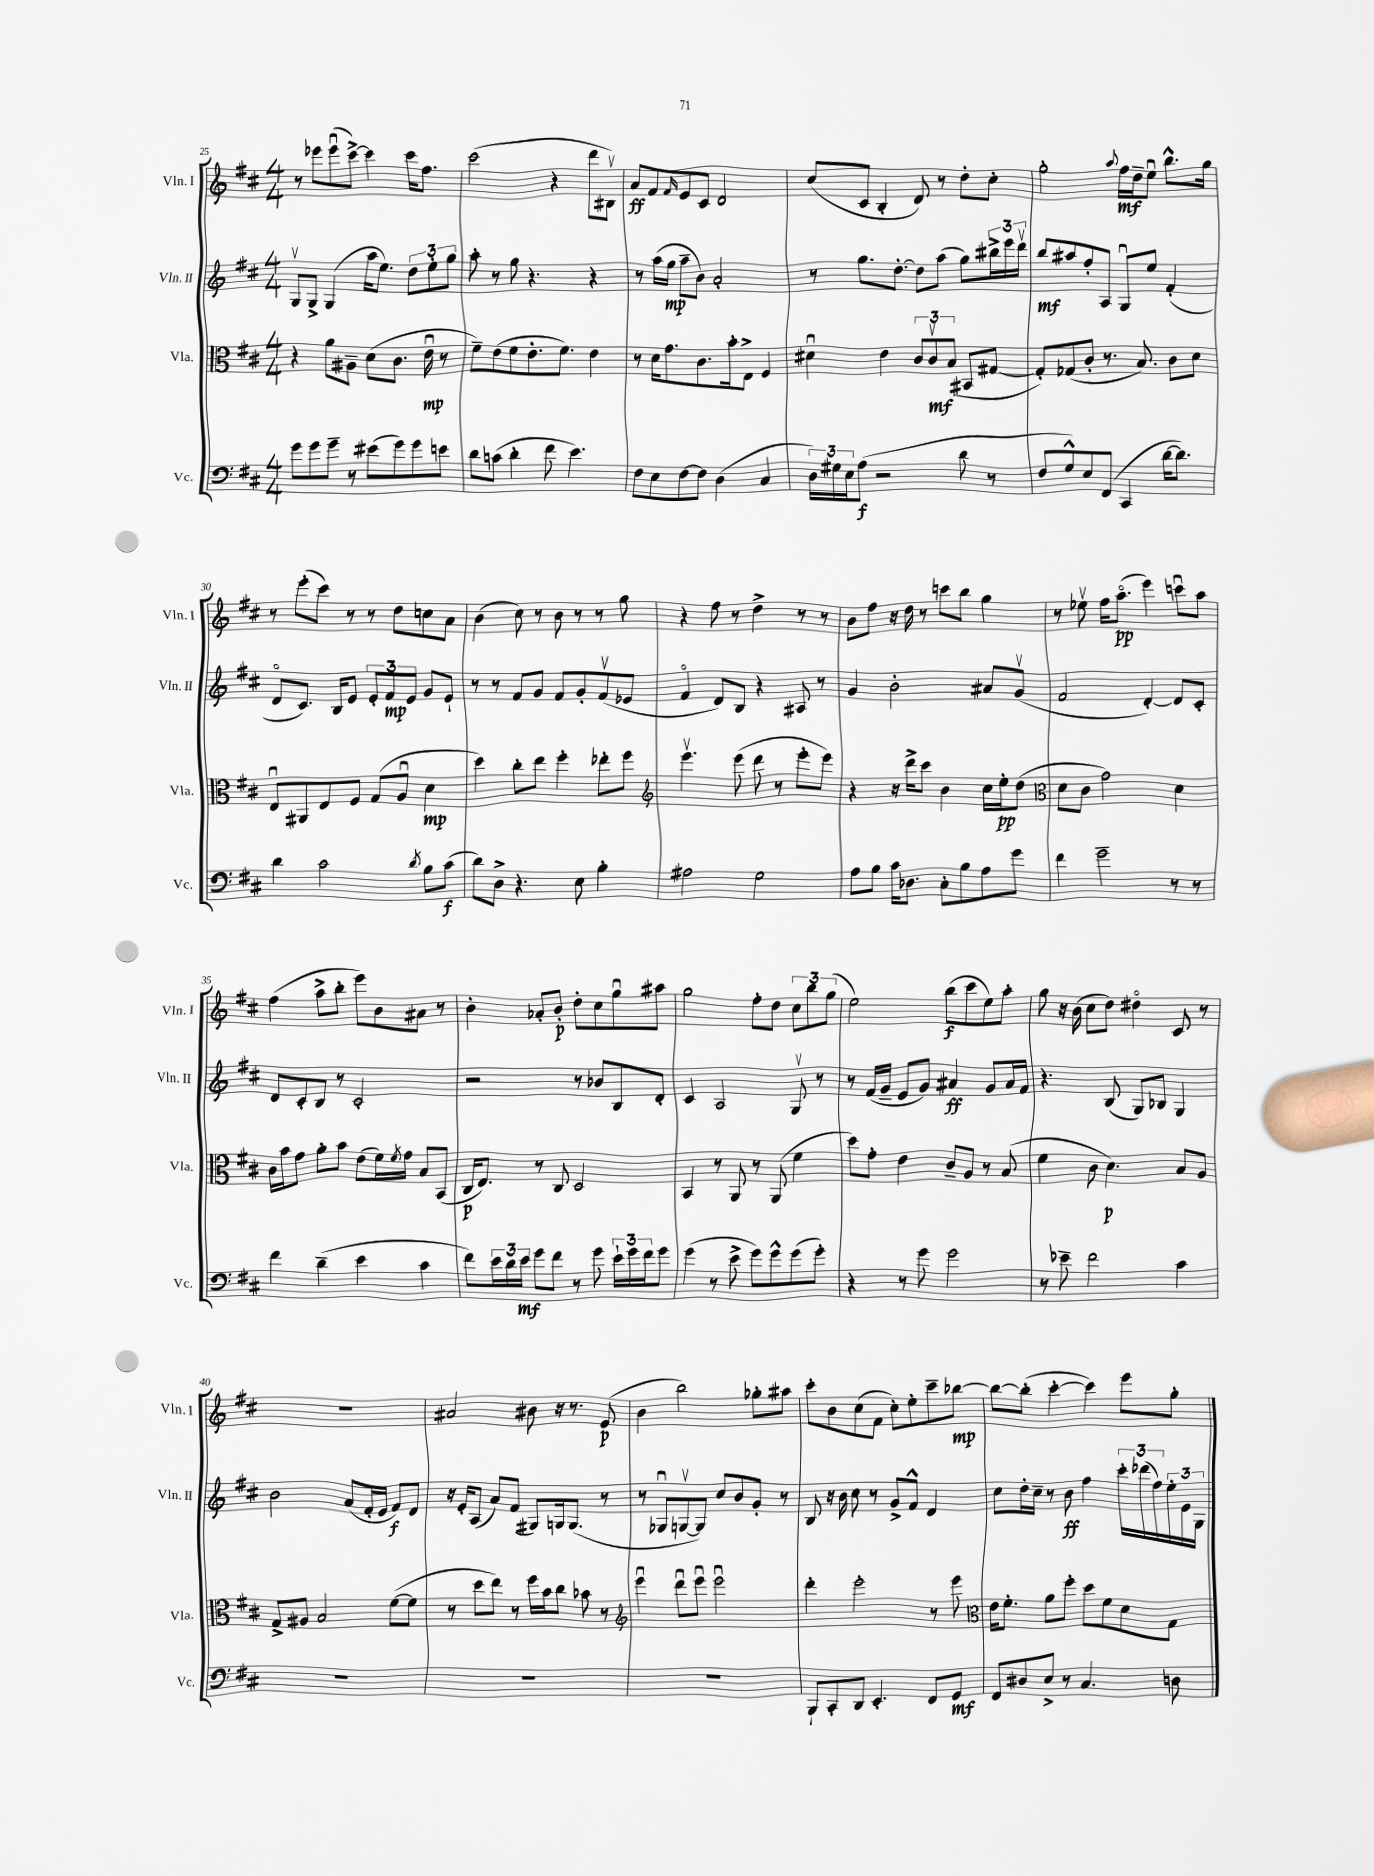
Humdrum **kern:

**kern	**dynam	**kern	**dynam	**kern	**dynam	**kern	**dynam
*part4	*part4	*part3	*part3	*part2	*part2	*part1	*part1
*staff4	*staff4	*staff3	*staff3	*staff2	*staff2	*staff1	*staff1
*I"Vc.	*	*I"Vla.	*	*I"Vln. II	*	*I"Vln. I	*
*I'Vc.	*	*I'Vla.	*	*I'Vln. II	*	*I'Vln. I	*
*clefF4	*	*clefC3	*	*clefG2	*	*clefG2	*
*k[f#c#]	*	*k[f#c#]	*	*k[f#c#]	*	*k[f#c#]	*
*M4/4	*	*M4/4	*	*M4/4	*	*M4/4	*
=25	=25	=25	=25	=25	=25	=25	=25
8g\L	.	4r	.	8Gv/L	.	8r	.
8g\	.	.	.	8G^/J	.	8eee-X\L	.
8g~\J	.	8a\L	.	(4G/	.	(8eee-u\	.
8r	.	8A#X~\J	.	.	.	[8ccc#^\J)	.
(8e#X\L	.	(8d\L	.	16aa\KL	.	4ccc#\]	.
.	.	.	.	8.ee\J)	.	.	.
8g\)	.	8.c#\J	.	.	.	.	.
8g\	.	.	.	12dd\L	.	16ccc#\KL	.
.	.	16eu\	mp	.	.	8.ff#\J	.
.	.	.	.	12ee'\	.	.	.
8en\J	.	8r	.	.	.	.	.
.	.	.	.	12gg\J	.	.	.
=26	=26	=26	=26	=26	=26	=26	=26
8d\L	.	8f#~\L)	.	8aa'\	.	(2ccc#\	.
(8cn\J	.	(8e\	.	8r	.	.	.
4d'\	.	8f#\	.	8gg\	.	.	.
.	.	8.e'\	.	4.r	.	.	.
8f#\	.	.	.	.	.	4r	.
.	.	8.f#\J)	.	.	.	.	.
4.e\)	.	.	.	.	.	.	.
.	.	4e\	.	4r	.	8ddd\L	.
.	.	.	.	.	.	8B#Xv\J)	.
=27	=27	=27	=27	=27	=27	=27	=27
8F#\L	.	8r	.	8r	.	8a/L	ff
8E\	.	16d\KL	.	(16aa\LL	.	8f#/	.
.	.	8.g\	.	16gg\JJ	mp	.	.
.	.	.	.	.	.	16qqf#/	.
[8F#\	.	.	.	8aa~\L	.	8e/	.
8F#\J]	.	8.c#\	.	8b\J)	.	8c#/J	.
(4D\	.	.	.	2a'/	.	2d/	.
.	.	16b'\k	.	.	.	.	.
.	.	8E^\J	.	.	.	.	.
4C#/	.	4F#/	.	.	.	.	.
=28	=28	=28	=28	=28	=28	=28	=28
24D\LL)	.	4d#Xu\	.	8r	.	(8cc#/L	.
24G#X\	.	.	.	.	.	.	.
24E\J	.	.	.	.	.	.	.
(8A\J	f	.	.	8.gg\L	.	8c#/J	.
2r	.	4e\	.	.	.	4B'/	.
.	.	.	.	[8.dd'\J	.	.	.
.	.	12c#/L	.	8dd\L]	.	8d/)	.
.	.	12c#v/	mf	.	.	.	.
.	.	.	.	(8aa\J	.	8r	.
.	.	(12B/J	.	.	.	.	.
8d\	.	8BB#X/L	.	8gg\L)	.	8dd'\L	.
8r	.	[8G#X/J	.	24bb#X^\L	.	8cc#'\J	.
.	.	.	.	24eee\	.	.	.
.	.	.	.	24dddv\JJ	.	.	.
=29	=29	=29	=29	=29	=29	=29	=29
8F#/L	.	8G#'/L])	.	8bb/L	mf	2gg'\	.
8G^^/)	.	(8G-X/	.	8aa#X/	.	.	.
8E/	.	8c#'/J	.	8ff#'/	.	.	.
(8FF#/J	.	8.r	.	8A/J	.	.	.
.	.	.	.	.	.	8qqaa/	.
4CC#/	.	.	.	8Gu/L	.	16ff#\LL	mf
.	.	8.B/)	.	.	.	16dd~\J	.
.	.	.	.	8ee/J	.	8eeu\J	.
[16d\KL	.	8c#\L	.	(4f#'/	.	8.bb^^\L	.
8.d\J])	.	.	.	.	.	.	.
.	.	8d\J	.	.	.	.	.
.	.	.	.	.	.	16gg\Jk	.
!!LO:LB:g=z
=30	=30	=30	=30	=30	=30	=30	=30
4d\	.	8Eu/L	.	8d/L	.	8r	.
.	.	8AA#X/	.	8.c#/J)	.	(8eee'\L	.
2c#\	.	8E/	.	.	.	8ccc#\J)	.
.	.	.	.	16B/KL	.	.	.
.	.	8F#/J	.	8e/J	.	8r	.
.	.	(8G/L	.	12e'/L	.	8r	.
.	.	.	.	12f#/	mp	.	.
.	.	8Au/J	.	.	.	8dd\L	.
.	.	.	.	12e/J	.	.	.
8qd/	.	.	.	.	.	.	.
8B\L	.	4d\	mp	8g/L	.	8ccn\	.
(8c#\J	f	.	.	8e`/J	.	8a\J	.
=31	=31	=31	=31	=31	=31	=31	=31
8d\L)	.	4dd\)	.	8r	.	(4b\	.
8D^\J	.	.	.	8r	.	.	.
4.r	.	8cc#'\L	.	8f#/L	.	8cc#\)	.
.	.	8ee\J	.	8g/J	.	8r	.
.	.	4ff#'\	.	8f#/L	.	8b\	.
8E\	.	.	.	8g'/	.	8r	.
4B'\	.	8ee-X'\L	.	(8f#v/	.	8r	.
.	.	8ff#\J	.	8e-X/J	.	8gg\	.
=32	=32	=32	=32	=32	=32	=32	=32
*	*	*clefG2	*	*	*	*	*
2A#X\	.	4.eeev\	.	4f#/	.	4r	.
.	.	.	.	8d/L)	.	8ff#\	.
.	.	(8eee\	.	8B/J	.	8r	.
2G\	.	8ddd\	.	4r	.	4dd^\	.
.	.	8r	.	.	.	.	.
.	.	8eee'\L	.	8A#X/	.	8r	.
.	.	8eee\J)	.	8r	.	8r	.
=33	=33	=33	=33	=33	=33	=33	=33
8A\L	.	4r	.	4g/	.	8b\L	.
8B\J	.	.	.	.	.	8ff#\J	.
16c#\KL	.	16r	.	2b'\	.	16r	.
8.D-X\J	.	16ddd^\KL	.	.	.	16dd\	.
.	.	8ccc#\J	.	.	.	8r	.
8C#'\L	.	4b\	.	.	.	8cccn\L	.
8B\	.	.	.	.	.	8bb\J	.
8A\	.	16cc#\LL	.	8a#X/L	.	4gg\	.
.	.	16ee'\J	pp	.	.	.	.
8g\J	.	(8dd\J	.	(8gv/J	.	.	.
=34	=34	=34	=34	=34	=34	=34	=34
*	*	*clefC3	*	*	*	*	*
4f#\	.	8d\L	.	2f#/	.	8r	.
.	.	8c#\J	.	.	.	8ee-Xv\	.
2g~\	.	2g\)	.	.	.	16ff#\KL	.
.	.	.	.	.	.	(8.aa\J	pp
.	.	.	.	[4d'/)	.	4eee\)	.
8r	.	4d\	.	8d/L]	.	8cccnu\L	.
8r	.	.	.	8c#'/J	.	8aa\J	.
!!LO:LB:g=z
=35	=35	=35	=35	=35	=35	=35	=35
4f#\	.	16c#\LL	.	8d/L	.	(4ff#\	.
.	.	16b\J	.	.	.	.	.
.	.	8g\J	.	8c#'/	.	.	.
(4d~\	.	8a'\L	.	8B/J	.	8aa^\L	.
.	.	8b\J	.	8r	.	8bb'\J	.
4e\	.	(8e\L	.	2c#'/	.	8eee\L)	.
.	.	16f#\L)	.	.	.	8b\	.
.	.	8qf#/	.	.	.	.	.
.	.	16g\JJ	.	.	.	.	.
4c#\	.	8B/L	.	.	.	8a#X\J	.
.	.	(8BB/J	.	.	.	8r	.
=36	=36	=36	=36	=36	=36	=36	=36
8f#\L)	.	16C#/KL	p	2r	.	4b'\	.
.	.	8.E/J)	.	.	.	.	.
24e\L	.	.	.	.	.	.	.
24d\	.	.	.	.	.	.	.
24e\JJ	mf	.	.	.	.	.	.
8g\L	.	8r	.	.	.	8a-X'/L	.
8f#\J	.	8C#/	.	.	.	8b'/J	p
8r	.	2D/	.	8r	.	8dd'\L	.
8g\	.	.	.	8b-X/L	.	8cc#\	.
24e`\LL	.	.	.	8B/	.	8ggu\	.
24g\	.	.	.	.	.	.	.
24f#\J	.	.	.	.	.	.	.
8g\J	.	.	.	8d'/J	.	8aa#X\J	.
=37	=37	=37	=37	=37	=37	=37	=37
(4g\	.	4BB/	.	4c#/	.	2gg\	.
8r	.	8r	.	2A/	.	.	.
8e^\	.	8AA/	.	.	.	.	.
8g\L)	.	8r	.	.	.	8ff#'\L	.
8g^^\	.	(8AA/	.	.	.	8dd\J	.
(8g\	.	4f#\	.	8Gv/	.	12cc#\L	.
.	.	.	.	.	.	12bb\	.
8g'\J)	.	.	.	8r	.	.	.
.	.	.	.	.	.	(12gg\J	.
=38	=38	=38	=38	=38	=38	=38	=38
4r	.	8dd\L)	.	8r	.	2ee\)	.
.	.	8g'\J	.	(16f#/LL	.	.	.
.	.	.	.	16g~/JJ	.	.	.
8r	.	4e\	.	8e/L	.	.	.
8g\	.	.	.	8g/J)	.	.	.
2g\	.	8c#~/L	.	4a#X/	ff	(8bb\L	f
.	.	8A/J	.	.	.	8ccc#\	.
.	.	8r	.	8g/L	.	8ee\)	.
.	.	(8B/	.	16a#/L	.	8aa'\J	.
.	.	.	.	16f#/JJ	.	.	.
=39	=39	=39	=39	=39	=39	=39	=39
8r	.	4f#\	.	4.r	.	8gg\	.
8e-X~\	.	.	.	.	.	16r	.
.	.	.	.	.	.	(16b\	.
2f#\	.	8c#\	.	.	.	8cc#\L	.
.	.	4.d\)	p	(8B/	.	8dd\J)	.
.	.	.	.	8G/L)	.	4dd#X\	.
.	.	.	.	8B-X/J	.	.	.
4c#\	.	8B/L	.	4G/	.	8c#/	.
.	.	8A/J	.	.	.	8r	.
!!LO:LB:g=z
=40	=40	=40	=40	=40	=40	=40	=40
1r	.	8G^/L	.	2b\	.	1r	.
.	.	8A#X/J	.	.	.	.	.
.	.	2B/	.	.	.	.	.
.	.	.	.	(8a/L	.	.	.
.	.	.	.	16f#'/L	.	.	.
.	.	.	.	16e/JJ	.	.	.
.	.	([8f#\L	.	8f#/L)	f	.	.
.	.	8f#\J]	.	8d/J	.	.	.
=41	=41	=41	=41	=41	=41	=41	=41
1r	.	8r	.	16r	.	2a#X/	.
.	.	.	.	16e'/KL	.	.	.
.	.	8dd\L	.	(8A/J	.	.	.
.	.	8ee\J)	.	8a/L)	.	.	.
.	.	8r	.	(8f#/J	.	.	.
.	.	16ff#\LL	.	8G#X/L)	.	8b#X\	.
.	.	16b\J	.	.	.	.	.
.	.	8cc#\J	.	16Gn/k	.	16r	.
.	.	.	.	(8.G/J	.	8.r	.
.	.	8b-X\	.	.	.	.	.
.	.	8r	.	8r	.	(8e/	p
=42	=42	=42	=42	=42	=42	=42	=42
*	*	*clefG2	*	*	*	*	*
1r	.	4eeeu\	.	8r	.	4b\	.
.	.	.	.	8G-Xu/L	.	.	.
.	.	8dddu\L	.	[8Gnv/	.	2bb\)	.
.	.	8eeeu\J	.	8G/J])	.	.	.
.	.	2eeeu\	.	8cc#/L	.	.	.
.	.	.	.	8b/	.	.	.
.	.	.	.	8g'/J	.	8gg-X'\L	.
.	.	.	.	8r	.	8aa#X\J	.
=43	=43	=43	=43	=43	=43	=43	=43
8BBB`/L	.	4ddd'\	.	8B/	.	8ccc#'\L	.
8CC#'/	.	.	.	16r	.	8b\	.
.	.	.	.	16b\	.	.	.
8DD/J	.	2eee'\	.	8cc#\	.	(8cc#\	.
4.EE'/	.	.	.	8r	.	8f#\J	.
.	.	.	.	8g^/L	.	8cc#'\L)	.
.	.	.	.	8f#^^/J	.	8ee'\	.
8FF#/L	.	8r	.	4d/	.	8ccc#~\	.
8GG/J	mf	8eee\	.	.	.	[8bb-X\J	mp
=44	=44	=44	=44	=44	=44	=44	=44
*	*	*clefC3	*	*	*	*	*
8FF#/L	.	16e\KL	.	8cc#\L	.	8bb-\L_	.
.	.	8.f#'\J	.	.	.	.	.
8D#X/	.	.	.	16dd'\L	.	(8bb-'\J]	.
.	.	.	.	16cc#~\JJ	.	.	.
8E^/J	.	8a\L	.	8r	.	[4ccc#'\	.
8r	.	8ff#'\J	.	8b\	ff	.	.
4.C#/	.	8dd\L	.	4ff#\	.	4ccc#\])	.
.	.	8f#\	.	.	.	.	.
.	.	8d\	.	24ccc#'\LL	.	8eee\L	.
.	.	.	.	(24ddd-X\	.	.	.
.	.	.	.	24ff#\)	.	.	.
8Dn\	.	8G\J	.	24ee'\	.	8gg'\J	.
.	.	.	.	24e\	.	.	.
.	.	.	.	24G\JJ	.	.	.
==	==	==	==	==	==	==	==
*-	*-	*-	*-	*-	*-	*-	*-
